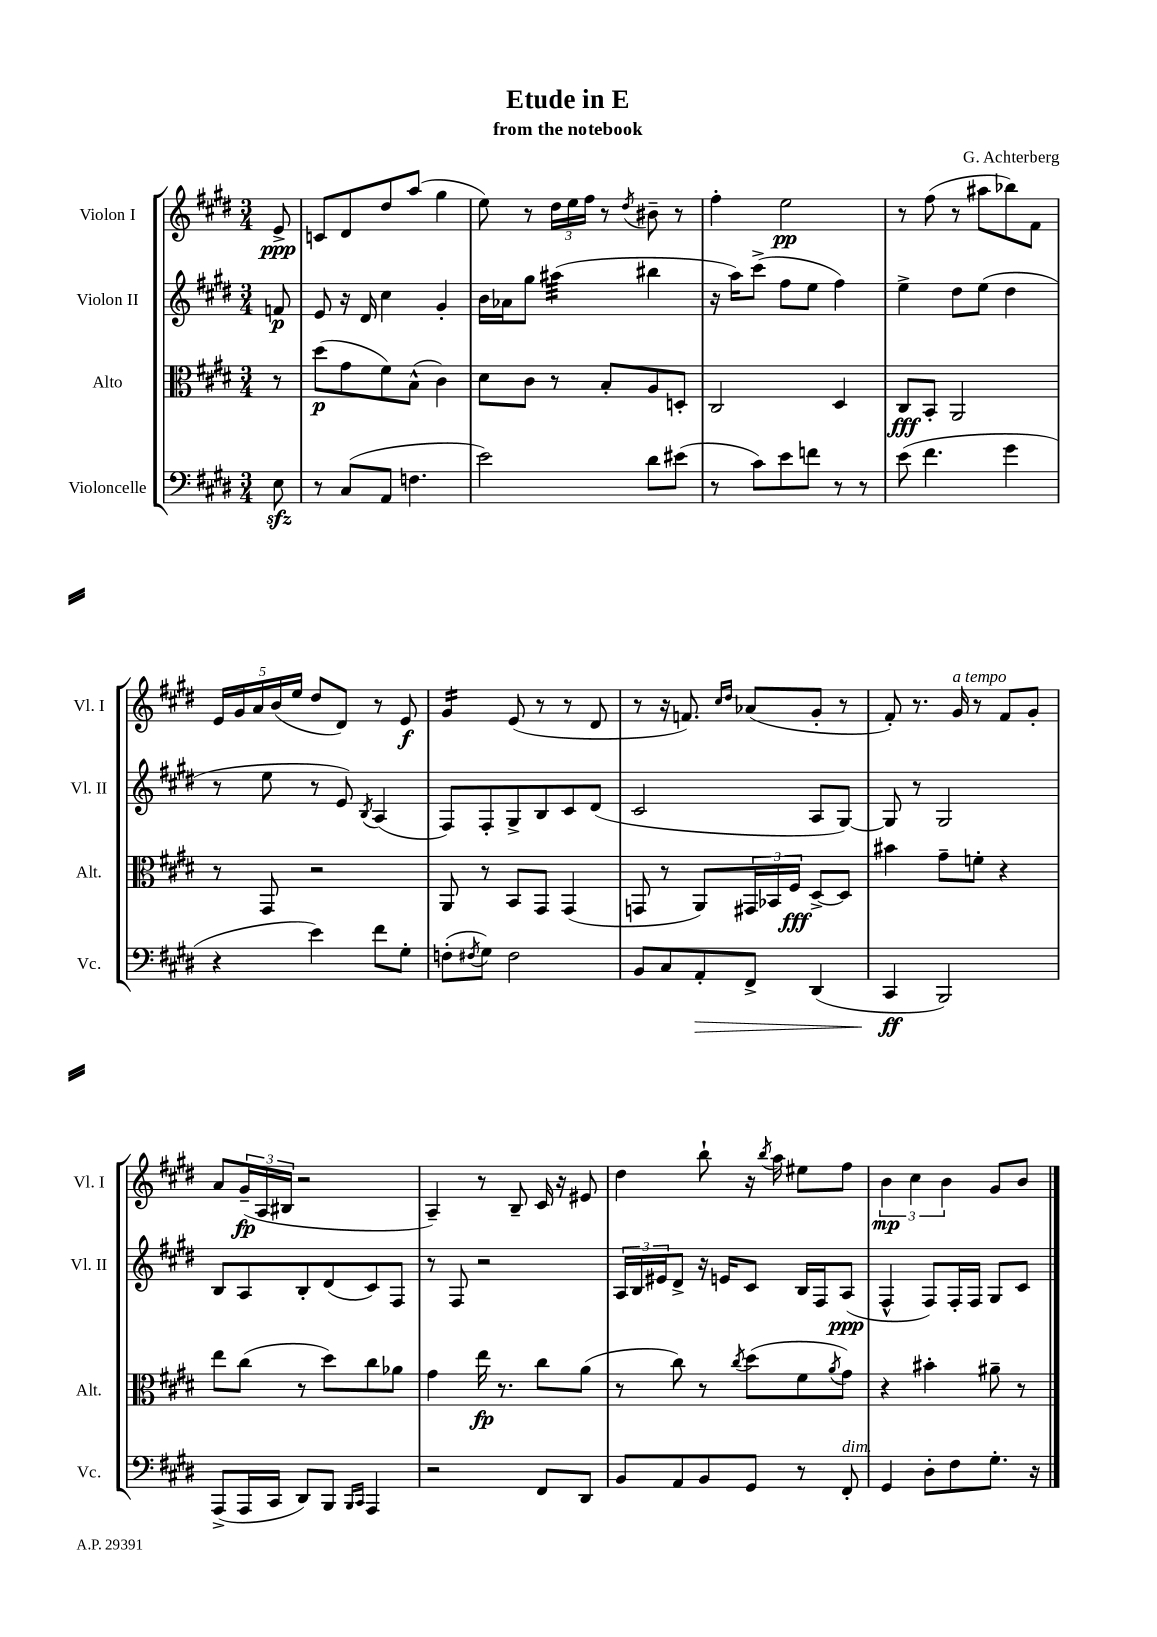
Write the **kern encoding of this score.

**kern	**kern	**kern	**kern
*staff4	*staff3	*staff2	*staff1
*clefF4	*clefC3	*clefG2	*clefG2
*k[f#c#g#d#]	*k[f#c#g#d#]	*k[f#c#g#d#]	*k[f#c#g#d#]
*M3/4	*M3/4	*M3/4	*M3/4
8E	8r	8f	8e^
=	=	=	=
8r	(8dd#	8e	8c
(8C#	8g#	16r	8d#
.	.	16d#	.
8AA	8f#)	4cc#	8dd#
4.F	(8B^^	.	(8aa
.	4c#)	4g#'	4gg#
=	=	=	=
2e)	8d#	16b	8ee)
.	.	16a-	.
.	8c#	8gg#	8r
.	8r	(4aa#	24dd#
.	.	.	24ee
.	.	.	24ff#
.	8B'	.	8r
.	.	.	8qdd#
8d#	8A	4bb#	8b#~
(8e#	8D'	.	8r
=	=	=	=
8r	2C#	16r	4ff#'
.	.	16aa)	.
8c#)	.	(8ccc#^	.
8e	.	8ff#	2ee
8f	.	8ee	.
8r	4D#	4ff#)	.
8r	.	.	.
=	=	=	=
(8e	8C#	4ee^	8r
4.f#	8BB'	.	(8ff#
.	2AA	8dd#	8r
.	.	(8ee	8aa#
4g#	.	4dd#	8bb-)
.	.	.	8f#
=	=	=	=
4r	8r	8r	20e
.	.	.	20g#
.	.	.	20a
.	8GG#	8ee	.
.	.	.	(20b
.	.	.	20ee
4e)	2r	8r	8dd#
.	.	8e)	8d#)
.	.	8qB	.
8f#	.	(4A	8r
8G#'	.	.	8e
=	=	=	=
(8F'	8AA	8F#)	4g#
8qF#	.	.	.
8G#)	8r	8F#'	.
2F#	8BB	8G#^	(8e
.	8GG#	8B	8r
.	(4GG#	8c#	8r
.	.	(8d#	8d#
=	=	=	=
8BB	8GG	2c#	8r
8C#	8r	.	16r
.	.	.	8.f)
8AA'	8AA)	.	.
.	.	.	16qqcc#
.	.	.	16qqdd#
8FF#^	24GG#	.	(8a-
.	24BB-	.	.
.	24F#	.	.
(4DD#	[8D#^	8A	8g#'
.	8D#]	[8G#)	8r
=	=	=	=
4CC#	4b#	8G#]	8f#')
.	.	8r	8.r
2BBB)	8g#~	2G#	.
.	.	.	16g#
.	8f'	.	8r
.	4r	.	8f#
.	.	.	8g#'
=	=	=	=
(8AAA^	8ee	8B	8a
16AAA	(8cc#	8A	(24g#~
.	.	.	24A
16CC#	.	.	.
.	.	.	24B#
8DD#)	8r	8B'	2r
8BBB	8dd#)	(8d#	.
16qqBBB	.	.	.
16qqCC#	.	.	.
4AAA	8cc#	8c#)	.
.	8a-	8F#	.
=	=	=	=
2r	4g#	8r	4A~)
.	.	8F#	.
.	16ee	2r	8r
.	8.r	.	.
.	.	.	8B~
8FF#	8cc#	.	16c#
.	.	.	16r
8DD#	(8a	.	8e#
=	=	=	=
8BB	8r	24A	4dd#
.	.	24B	.
.	.	24e#	.
8AA	8cc#)	8d#^	.
8BB	8r	16r	8bb`
.	.	16e	.
.	8qcc#	.	.
8GG#	(8dd#	8c#	16r
.	.	.	8qbb
.	.	.	16aa
8r	8f#	16B	8ee#
.	.	16F#	.
.	8qa	.	.
8FF#'	8g#)	(8A	8ff#
=	=	=	=
4GG#	4r	4F#^^	6b
.	.	.	6cc#
8D#'	4b#'	8F#)	.
.	.	.	6b
8F#	.	16F#'	.
.	.	16F#	.
8.G#'	8a#~	8G#	8g#
.	8r	8c#	8b
16r	.	.	.
==	==	==	==
*-	*-	*-	*-
